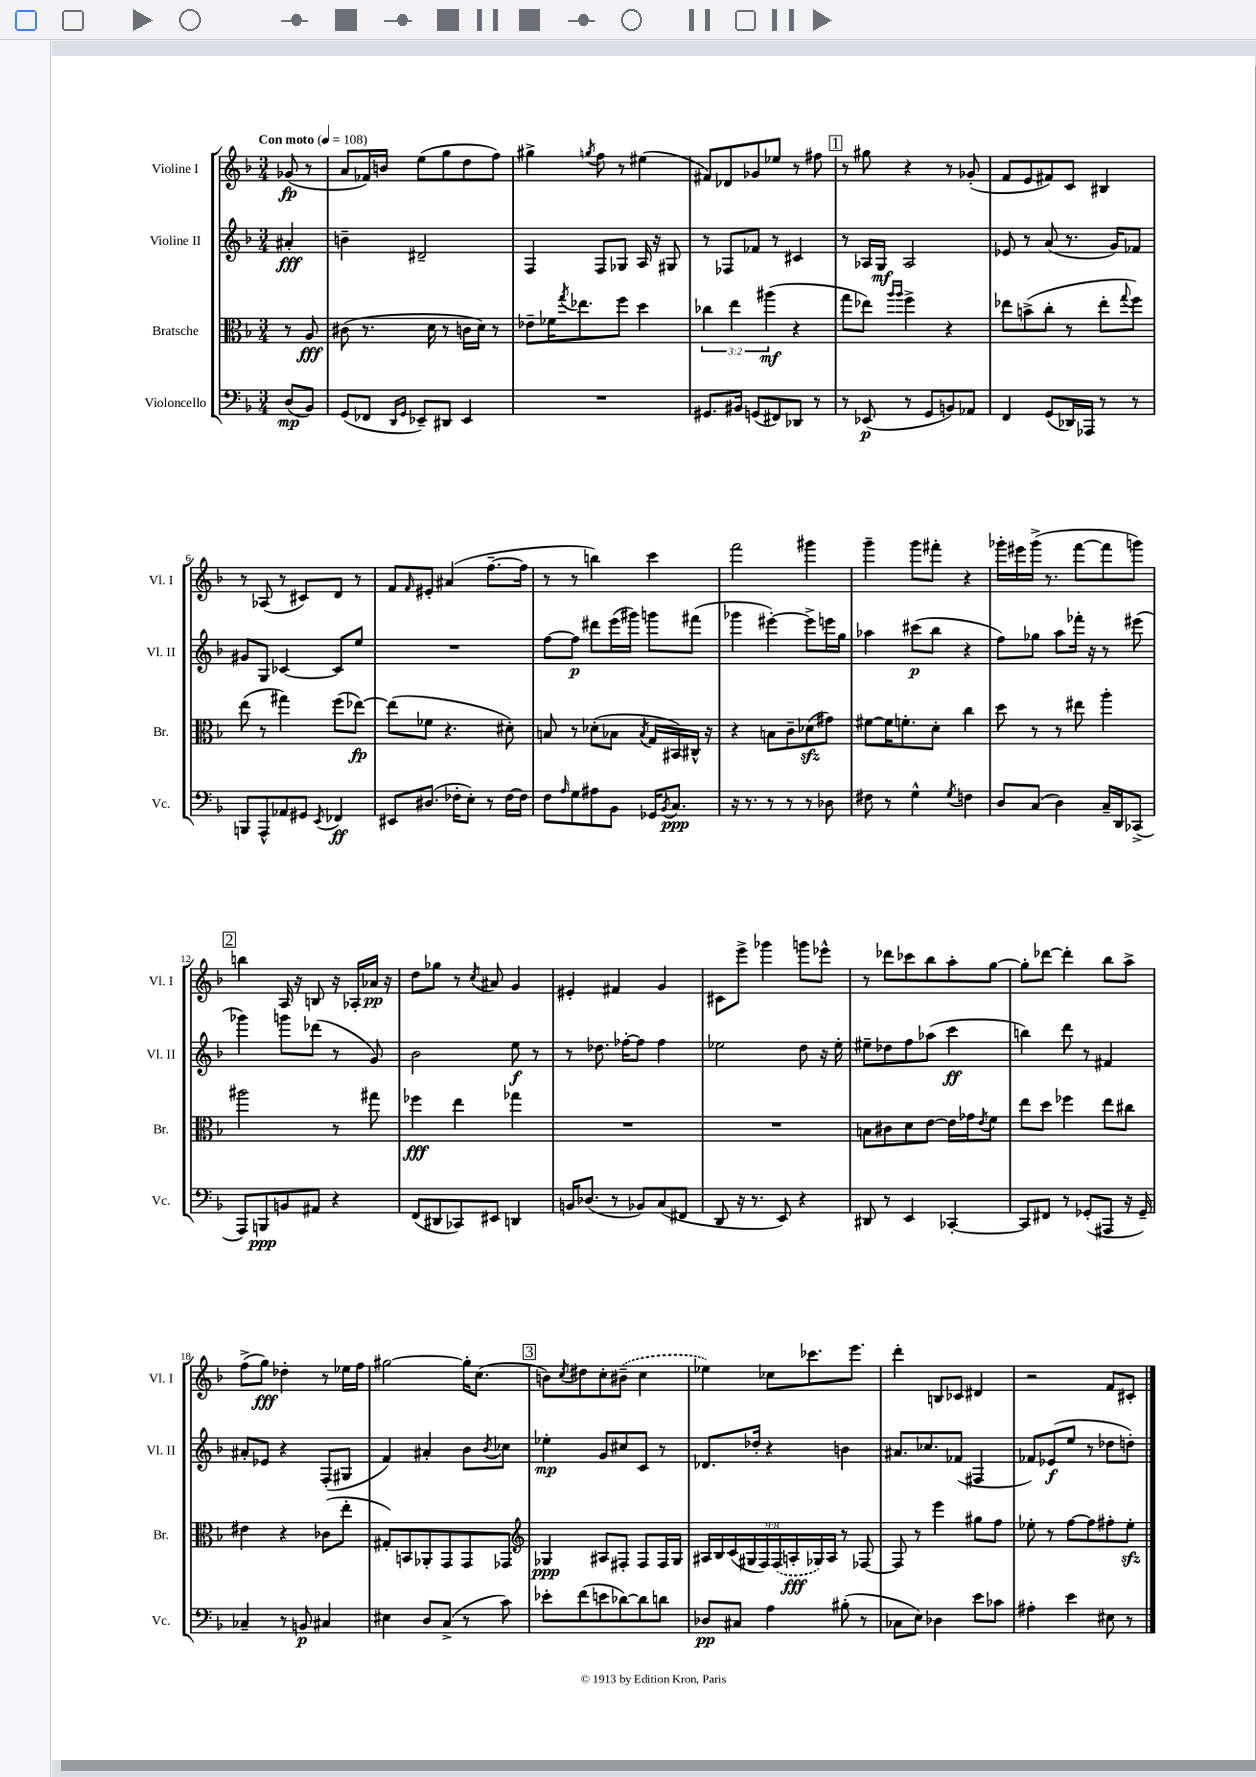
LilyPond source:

<<
\new StaffGroup <<
\new Staff = "s0" \with { instrumentName = "Violine I" shortInstrumentName = "Vl. I" } {
    \clef treble \key f \major \numericTimeSignature \time 3/4 \partial 4 \tempo "Con moto" 4 = 108
    ges'8\fp( r8 |
    a'8 fes'16) b'16 e''8( g''8 d''8 f''8) |
    gis''4-> \acciaccatura { g''8 } f''8 r8 eis''4( |
    fis'8) des'8 ges'8 ees''8 r8 fis''8 |
    \mark \markup { \box "1" } r8 gis''8 r4 r8 ges'8-.( |
    f'8 e'8 fis'8) c'8 bis4 |
    r8 aes8( r8 cis'8) d'8 r8 |
    f'8 \grace { f'16 } eis'8-. ais'4( f''8.~-- f''16 |
    r8 r8 b''4) c'''4 |
    f'''2 gis'''4 |
    g'''4-- g'''8 fis'''8-. r4 |
    ges'''16-. eis'''16 ges'''16->( r8. f'''8~ f'''8 g'''8) |
    \mark \markup { \box "2" } b''4 a16 r16 b8 r16 aes16-. aes'16\pp r16 |
    d''8 ges''8 r8 \acciaccatura { c''8 } ais'8 g'4 |
    eis'4-. fis'4 g'4 |
    cis'8 e'''8-> ges'''4 g'''8 ees'''8-^ |
    r8 des'''8 ces'''8 bes''8 a''8-. g''8~ |
    g''8-. des'''8~ des'''4-. bes''8 a''8-> |
    f''8->( g''8\fff) des''4-. r8 ees''16 f''16 |
    gis''2~ gis''16-. c''8.( |
    \mark \markup { \box "3" } b'8) \acciaccatura { c''8 } dis''8 c''8-. \once \slurDashed bis'8--( c''4 |
    ees''4) ces''8 ces'''8. e'''8. |
    d'''4-. b8 ces'8 dis'4 |
    r2 f'8 cis'8-. \bar "|." |
}
\new Staff = "s1" \with { instrumentName = "Violine II" shortInstrumentName = "Vl. II" } {
    \clef treble \key f \major \numericTimeSignature \time 3/4 \partial 4
    ais'4-.\fff |
    b'4-- dis'2-- |
    f4 f8 ges8 a16 r16 gis8 |
    r8 fes8 fes'8 r8 cis'4 |
    \mark \markup { \box "1" } r8 aes16 g16\mf aes2 |
    ees'8 r8 a'8( r8. g'16) fes'8 |
    gis'8 g8 ces'4~ ces'8 e''8 |
    R2. |
    f''8~ f''8\p dis'''8 e'''16( gis'''16) g'''8 fis'''8( |
    ges'''4 eis'''4~-.) eis'''8-> e'''16 g''16 |
    aes''4 cis'''8\p( bes''8 r4 |
    f''8) ges''8 a''8 fes'''16-. r16 r8 eis'''8( |
    \mark \markup { \box "2" } ges'''4) g'''8 des'''8( r8 g'8) |
    bes'2 e''8\f r8 |
    r8 des''8. fes''16~-. fes''8 fes''4 |
    ees''2 d''8 r16 ees''16-. |
    eis''8-- des''8 f''8 aes''8( c'''4\ff |
    b''4) d'''8 r8 fis'4 |
    ais'8-. ees'8 r4 f8-.( gis8 |
    f'4) ais'4-. bes'8 \acciaccatura { bes'8 } ces''8 |
    \mark \markup { \box "3" } ees''4-.\mp g'8 cis''8 c'8 r8 |
    des'8. des''16-. r4 b'4 |
    ais'8. ces''8. fes'8( fis4 |
    fes'8) ees'8\f( e''8 r8 des''8 d''8-.) \bar "|." |
}
\new Staff = "s2" \with { instrumentName = "Bratsche" shortInstrumentName = "Br." } {
    \clef alto \key f \major \numericTimeSignature \time 3/4 \override Staff.TupletNumber.text = #tuplet-number::calc-fraction-text \partial 4
    r8 a8\fff |
    cis'8( r8. d'16 r8 c'16 d'16) r8 |
    ees'8-- fes'16 \acciaccatura { g''8 } ees''8. f''8 d''4 |
    \tuplet 3/2 { ces''4 e''4 ais''4\mf( } r4 |
    \mark \markup { \box "1" } g''8 ees''8) \grace { a''16 a''16 } f''4-> r4 |
    ees''8 b'8->( c''8-. r8 ees''8-. \appoggiatura { g''8 } f''8) |
    e''8( r8 gis''4) f''8( ees''8~\fp) |
    ees''8( fes'8 r4. dis'8-.) |
    b8 r8 des'8-.( bes8 \acciaccatura { bes8 } g16 bis,16) cis16-^ r16 |
    r4 b8 c'8-- des'8\sfz( gis'8) |
    fis'8~ fis'16 f'8.-. d'8-. c''4 |
    d''8 r8 r8 eis''8 a''4-. |
    \mark \markup { \box "2" } ais''2 r8 gis''8 |
    fes''4\fff e''4 ges''4 |
    R2. |
    R2. |
    b8 cis'8 d'8 e'8~ e'16 ges'16 \acciaccatura { e'8 } f'8 |
    e''8 d''8 fes''4 e''8 cis''8 |
    eis'4 r4 ces'8( e''8-. |
    gis8-.) b,8 aes,8-. g,8 g,8 ges,8 |
    \mark \markup { \box "3" } \clef treble ges4\ppp ais8 fis8-. fis8 fis16 ges16 |
    \tuplet 9/8 { ais16 bes16 c'16( gis16 f16) \once \slurDashed f16( a16-.\fff ges16) a16 } r8 fes8~ |
    fes8 r8 e'''4 gis''8 f''8 |
    ees''8-. r8 f''8~ f''8 fis''8-. ees''8-.\sfz \bar "|." |
}
\new Staff = "s3" \with { instrumentName = "Violoncello" shortInstrumentName = "Vc." } {
    \clef bass \key f \major \numericTimeSignature \time 3/4 \partial 4
    d8\mp( bes,8) |
    g,8( fes,8 \grace { d,16 g,16 } ees,8--) dis,8 ees,4 |
    R2. |
    gis,8. bis,16 g,8( fis,8) des,8 r8 |
    \mark \markup { \box "1" } r8 ees,8\p( r8 g,8 b,8) aes,8 |
    f,4 g,8( des,16) aes,,16 r8 r8 |
    b,,8 a,,8-^ aes,8 gis,8 \acciaccatura { e,8 } fes,4\ff |
    eis,8 dis8.( fes16-. e8-.) r8 fes16~ fes16 |
    f8 \grace { a16 } g8 ais8 bes,8 ges,16 \acciaccatura { bes,8 } c8.\ppp |
    r16 r8. r8 r8 r8 des8 |
    fis8 r8 g4-^ \acciaccatura { g8 } f4 |
    d8 c8( d4) c16-- d,16 ces,8->( |
    \mark \markup { \box "2" } a,,8) b,,8\ppp b,8 ais,8 r4 |
    f,8( dis,8 ces,8) eis,8 d,4 |
    b,16 des8.( r8 bes,8) c8( fis,8 |
    d,8 r16 r8. e,8) r4 |
    dis,8 r8 e,4 ces,4~-. |
    ces,8 fis,8 r8 ges,8-.( ais,,8 r16 ges,16--) |
    ces4-- r8 b,8\p cis4 |
    eis4 d8 c8->( r8 c'8) |
    \mark \markup { \box "3" } ees'8-. f'8( e'8 des'8~) des'8 d'8 |
    des8\pp cis8 a4 bis8-.( r8 |
    ces8 e8) des4 e'8 ces'8 |
    ais4-. e'4 eis8 r8 \bar "|." |
}
>>
>>
